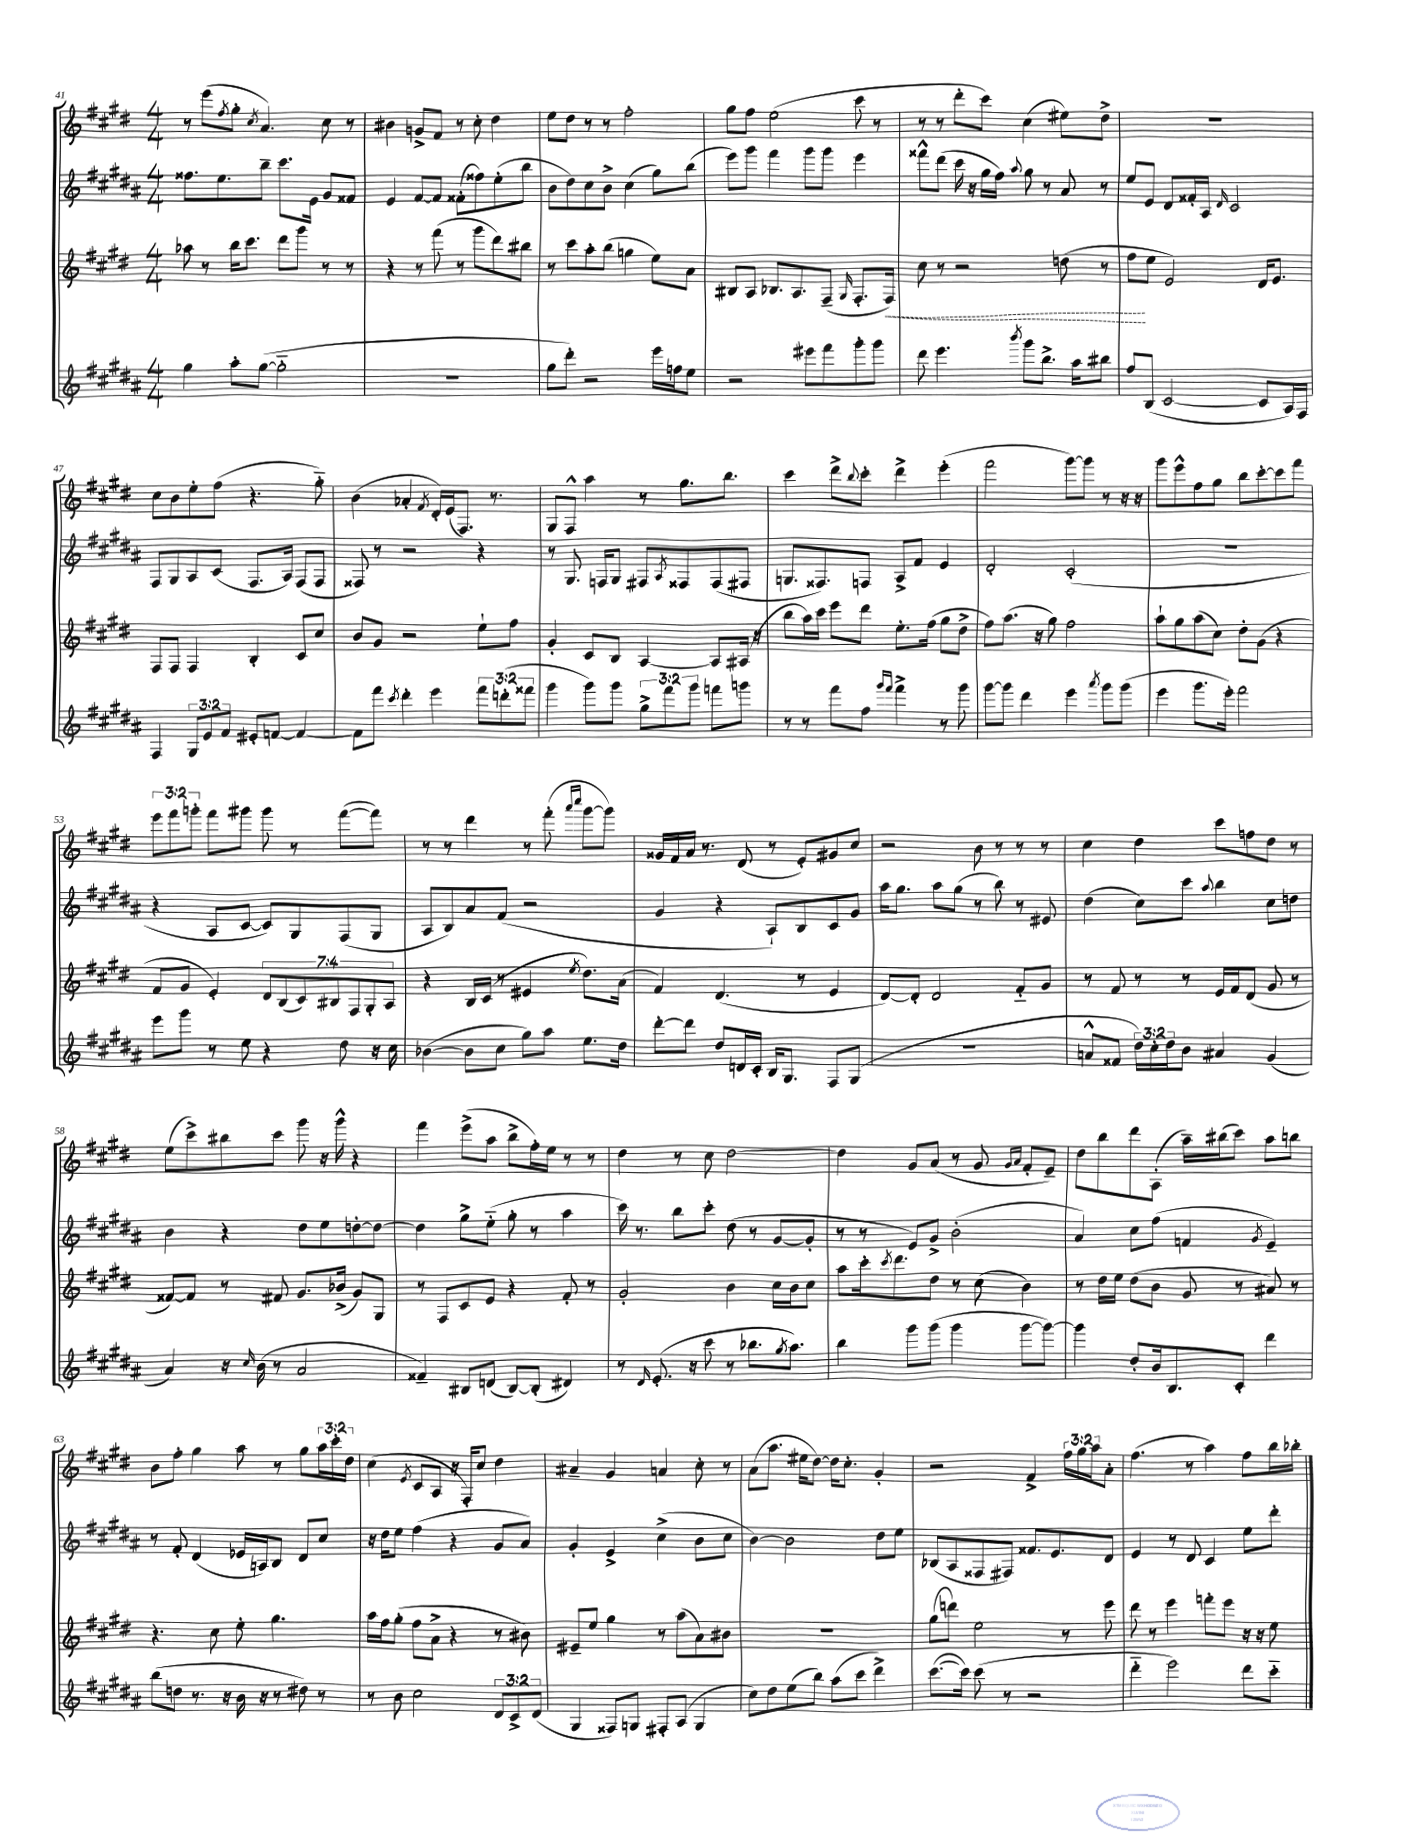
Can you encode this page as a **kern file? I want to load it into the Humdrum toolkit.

**kern	**kern	**dynam	**kern	**kern
*part4	*part3	*part3	*part2	*part1
*staff4	*staff3	*staff3	*staff2	*staff1
*clefG2	*clefG2	*	*clefG2	*clefG2
*k[f#c#g#d#a#]	*k[f#c#g#d#]	*	*k[f#c#g#d#a#]	*k[f#c#g#d#]
*M4/4	*M4/4	*	*M4/4	*M4/4
=41	=41	=41	=41	=41
4gg#\	8aa-X\	.	8.ff##X\L	8r
.	8r	.	.	(8eee\L
.	.	.	8.ee\	.
.	.	.	.	8qff#/
8aa#'\L	16bb\KL	.	.	8gg#'\J
.	8.ccc#\J	.	.	.
.	.	.	.	8qcc#/
([8gg#\J	.	.	8bb~\J	4.a/)
2gg#\]	8ddd#\L	.	8.ccc#\L	.
.	8ggg#\J	.	.	.
.	.	.	16e\Jk	.
.	8r	.	8g#/L	8cc#\
.	8r	.	8f##X/J	8r
=42	=42	=42	=42	=42
1r	4r	.	4e/	4b#X\
.	8r	.	[8f#/L	8gn^/L
.	(8fff#\	.	8f#/J]	8f#/J
.	8r	.	(8f##X'\L	8r
.	8ggg#\L	.	8ff##X\)	8cc#'\
.	8ddd#\)	.	(8ee'\	4dd#\
.	8bb#X\J	.	8bb\J	.
=43	=43	=43	=43	=43
8gg#\L	8r	.	8b\L	8ee\L
8ddd#'\J)	8ccc#\L	.	8dd#\)	8dd#\J
2r	8aa'\	.	8cc#\	8r
.	(8bb\J	.	8b^\J	8r
.	4ggn\	.	(4cc#\	2ff#'\
16eee\LL	8ee\L)	.	8gg#\L)	.
16ffn\J	.	.	.	.
8ee\J	8a\J	.	(8bb\J	.
=44	=44	=44	=44	=44
2r	8B#X/L	.	8eee\L)	8gg#\L
.	8A/J	.	8ggg#\J	8ff#\J
.	8.B-X/L	.	4fff#\	(2ee\
.	8.A/	.	.	.
8eee#X\L	.	.	8ggg#\L	.
8fff#\	(8F#~/J	.	8ggg#\J	.
.	16qqG#/	.	.	.
8ggg#'\	8.F#'/L	.	4eee\	8ccc#\
8ggg#\J	.	.	.	8r
!	!	!LO:HP:b	!	!
.	16F#/Jk)	<	.	.
=45	=45	=45	=45	=45
8ddd#\	8cc#\	.	8fff##X^^\L	8r
4.eee\	8r	.	(8ddd#\J	8r
.	2r	.	16ccc#\	8ddd#'\L
.	.	.	16r	.
.	.	.	16gg#\LL	8ccc#\J)
.	.	.	16ff#\JJ)	.
8qbbb/	.	.	8qqaa#/	.
8ggg#\L	.	.	8gg#\	(4cc#\
8.bb^\J	.	.	8r	.
.	(8ddn\	.	8a#/	8ee#X\L)
16aa#\KL	.	.	.	.
8bb#X\J	8r	.	8r	8dd#^\J
=46	=46	=46	=46	=46
8ff#/L	8ff#\L	.	8ee/L	1r
(8B/J	8ee\J	[	8e/J	.
[2c#/	2e/)	.	8d#/L	.
.	.	.	16f##X'/L	.
.	.	.	16A#/JJ	.
.	.	.	16qqd#/	.
.	.	.	2c#/	.
8c#/L]	16d#/KL	.	.	.
.	8.e/J	.	.	.
16A#/L)	.	.	.	.
16F#/JJ	.	.	.	.
!!LO:LB:g=z
=47	=47	=47	=47	=47
4F#/	8F#/L	.	8F#/L	8cc#\L
.	8F#/J	.	8G#/	8b\
12G#/L	4F#/	.	8A#/	8ee'\
12e/	.	.	.	.
.	.	.	(8c#/J	(8ff#\J
12f#/J	.	.	.	.
8e#X'/L	4B'/	.	8.F#/L	4.r
[8fn/J	.	.	.	.
.	.	.	16A#/Jk)	.
4f/_	8c#/L	.	(8F#/L	.
.	8cc#/J	.	8F#/J	8gg#\)
=48	=48	=48	=48	=48
8f\L]	8b/L	.	8F##X/)	(4b\
8fff#\J	8g#/J	.	8r	.
8qccc#/	.	.	.	.
4ddd#'\	2r	.	2r	4a-X'/
.	.	.	.	8qf#/
4eee\	.	.	.	16d#'/LL)
.	.	.	.	(16e/J
.	.	.	.	8.F#/J)
12fff#\L	8ee`\L	.	4r	.
.	.	.	.	8.r
(12dddn'\	.	.	.	.
.	8ff#\J	.	.	.
12fff##X\J	.	.	.	.
=49	=49	=49	=49	=49
4ggg#\	4g#'/	.	8r	8G#/L
.	.	.	8.G#/	8F#^^/J
8ggg#\L)	8c#/L	.	.	4aa\
.	.	.	16Fn/KL	.
8ggg#\J	8B/J	.	8G#/J	.
12gg#^\L	[4A/	.	8F#X/L	8r
12fff#\	.	.	.	.
.	.	.	8qA#/	.
.	.	.	8F##X/	8.gg#\L
12ggg#\J	.	.	.	.
8fffn\L	8A/L]	.	(8F##/	.
.	.	.	.	8.bb\J
8gggn\J	(16A#X/Jk	.	8F#X/J	.
.	16r	.	.	.
=50	=50	=50	=50	=50
8r	8bb\L	.	8.Gn/L	4ccc#\
8r	16aa\L)	.	.	.
.	16ccc#\JJ	.	8.F##X/)	.
8fff#\L	8eee\L	.	.	8ddd#^\L
.	.	.	.	8qqbb/
8ff#\J	8ddd#\J	.	8Fn/J	8ccc#'\J
16qqggg#/LL	.	.	.	.
16qqfff#/JJ	.	.	.	.
4fff#^\	8.ee'\L	.	8A#^/L	4ddd#^\
.	.	.	8f#/J	.
.	(16ff#\Jk	.	.	.
8r	8gg#\L	.	4e/	(4eee'\
8ggg#\	8dd#^\J	.	.	.
=51	=51	=51	=51	=51
[8ggg#\L	8ff#\L)	.	2d#'/	2fff#\
8ggg#\J]	(8.aa\J	.	.	.
4ddd#\	.	.	.	.
.	16r	.	.	.
.	8gg#\)	.	.	.
4eee\	2ff#\	.	(2c#'/	[8ggg#\L)
.	.	.	.	8ggg#\J]
8qaaa#/	.	.	.	.
8ggg#\L	.	.	.	8r
(8ggg#\J	.	.	.	16r
.	.	.	.	16r
=52	=52	=52	=52	=52
4eee\	8aa`\L	.	1r	8ggg#\L
.	8gg#\	.	.	8eee^^\
8.ggg#\L	(8aa\	.	.	8ff#\
.	8cc#\J)	.	.	8gg#\J
16eee'\Jk)	.	.	.	.
2fff#\	8dd#'\L	.	.	8bb\L
.	(8g#\J	.	.	[8ccc#'\
.	4r	.	.	8ccc#\]
.	.	.	.	8fff#\J
!!LO:LB:g=z
=53	=53	=53	=53	=53
8eee\L	8f#/L	.	4r	12eee\L
.	.	.	.	12fff#\
8ggg#\J	8g#/J	.	.	.
.	.	.	.	12gggn'\J
8r	4e'/)	.	8A#/L	8fff#\L
8ee\	.	.	[8c#/J	8ggg#X\J
4r	14d#/L	.	8c#/L])	8ggg#\
.	(14B/	.	.	.
.	.	.	8G#/	8r
.	14c#/)	.	.	.
.	14B#X/	.	.	.
8dd#\	.	.	(8F#/	([8fff#\L
.	14F#/	.	.	.
.	14G#'/	.	.	.
16r	.	.	8G#/J	8fff#\J])
.	14A/J	.	.	.
16cc#\	.	.	.	.
=54	=54	=54	=54	=54
([4b-X\	4r	.	8A#/L	8r
.	.	.	8B/)	8r
8b-\L]	16B/LL	.	8a#/	4ddd#\
.	(16c#/JJ	.	.	.
8cc#\J	8r	.	(8f#/J	.
8gg#\L)	4e#X/	.	2r	8r
8aa#\J	.	.	.	(8fff#'\
.	.	.	.	16qqaaa/LL
.	8qee/	.	.	16qqcccc#/JJ
8.ee\L	8.dd#\L)	.	.	[8ggg#\L
.	.	.	.	8ggg#\J])
16dd#\Jk	(16a\Jk	.	.	.
=55	=55	=55	=55	=55
[8ddd#'\L	4f#/)	.	4g#/	16g##X/LL
.	.	.	.	16f#/
8ddd#\J]	.	.	.	16a/JJ
.	.	.	.	8.r
8dd#/L	(4.d#/	.	4r	.
16dn/L	.	.	.	(8d#/
16c#'/JJ	.	.	.	.
16B/KL	.	.	8A#`/L)	8r
8.G#/J	.	.	.	.
.	8r	.	8B/	8e'/L)
8F#/L	4e/	.	8c#/	8g#X/
(8G#/J	.	.	8g#/J	8cc#/J
=56	=56	=56	=56	=56
1r	[8d#/L)	.	16aa#\KL	2r
.	.	.	8.gg#\J	.
.	8d#'/J]	.	.	.
.	2d#/	.	8aa#\L	.
.	.	.	(8gg#\J	.
.	.	.	8r	8b\
.	.	.	8bb\)	8r
.	8f#/L	.	8r	8r
.	8g#/J	.	8e#X/	8r
=57	=57	=57	=57	=57
8an^^/L	8r	.	(4dd#\	4cc#\
8f##X/J	8f#/	.	.	.
24dd#\LL)	8r	.	8cc#\L)	4dd#\
24cc#'\	.	.	.	.
24dd#\J	.	.	.	.
8b\J	8r	.	8ccc#\J	.
.	.	.	8qqaa#/	.
4a#X/	16e/LL	.	4bb\	8ccc#\L
.	16f#/J	.	.	.
.	(8d#/J	.	.	8ffn\
(4g#/	8g#/	.	8cc#\L	8dd#\J
.	8r	.	8ddn\J	8r
!!LO:LB:g=z
=58	=58	=58	=58	=58
4a#/)	[8f##X/L)	.	4b\	(8ee\L
.	8f##/J]	.	.	8ccc#^\)
16r	8r	.	4r	8bb#X\
16qqcc#/	.	.	.	.
(16b\	.	.	.	.
8r	8f#X/	.	.	8ccc#\J
2a#/	8.g#/L	.	8dd#\L	8ggg#\
.	.	.	8ee\	16r
.	(16b-X^/Jk	.	.	16ggg#^^\
.	8g#/L)	.	[8ddn'\	4r
.	8G#/J	.	8dd\J_	.
=59	=59	=59	=59	=59
4f##X~/)	8r	.	4dd\]	4fff#\
.	8F#/L	.	.	.
8B#X/L	8c#/	.	8gg#^\L	(8eee^\L
(8dn/J	8e/J	.	(8ee\J	8aa\J
[8B#/L)	4r	.	8gg#'\	8bb^\L
(8B#'/J]	.	.	8r	16ff#'\L)
.	.	.	.	16ee\JJ
4d#X/)	8f#'/	.	4aa#\	8r
.	8r	.	.	8r
=60	=60	=60	=60	=60
8r	2g#'/	.	16ccc#\)	4dd#\
.	.	.	8.r	.
16qqd#/	.	.	.	.
(8.e'/	.	.	.	.
.	.	.	8bb\L	8r
16r	.	.	.	.
8ccc#\	.	.	8ccc#'\J	8cc#\
8r	4b\	.	(8dd#\	[2dd#\
8.bb-X\L	.	.	8r	.
.	16cc#\LL	.	[8g#/L	.
8qgg#/	.	.	.	.
8.aa#\J)	16b\J	.	.	.
.	8cc#\J	.	8g#'/J]	.
=61	=61	=61	=61	=61
4bb\	8aa\L	.	8r	4dd#\]
.	16ccc#'\k	.	8r	.
.	8qccc#/	.	.	.
.	8.ddd#\	.	.	.
8ggg#\L	.	.	8e/L)	8g#/L
(8ggg#\J	8dd#\J	.	8g#^/J	(8a/J
4ggg#\	8r	.	(2b'\	8r
.	(8cc#\	.	.	8g#/
.	.	.	.	16qqg#/LL
.	.	.	.	16qqa/JJ
[8ggg#\L	4b\)	.	.	8f#'/L
8ggg#\J_)	.	.	.	8e~/J)
=62	=62	=62	=62	=62
4ggg#\]	8r	.	4a#/)	8dd#\L
.	16dd#\LL	.	.	8bb\
.	16ee\JJ	.	.	.
8dd#'/L	(8dd#\L	.	8cc#\L	8ddd#\
16b/k	8b\J	.	(8ff#\J	(8A'\J
8.B/	.	.	.	.
.	8g#/	.	4fn/	16aa~\LL)
.	.	.	.	(16bb#X\J
8c#'/J	8r	.	.	8ccc#\J)
.	.	.	8qg#/	.
4ddd#\	8a#X/)	.	4e~/)	8aa\L
.	8r	.	.	8bbn\J
!!LO:LB:g=z
=63	=63	=63	=63	=63
(8bb\L	4.r	.	8r	8b\L
8ddn\J	.	.	8f#'/	8ff#'\J
8.r	.	.	(4d#/	4gg#\
.	8cc#\	.	.	.
16r	.	.	.	.
16b\	8ee'\	.	16e-X/LL	8aa\
16r	.	.	16An/J)	.
8r	4.gg#\	.	8B/J	8r
8dd#X\)	.	.	8d#/L	8gg#\L
8r	.	.	8cc#/J	24aa\L
.	.	.	.	24ccc#'\
.	.	.	.	24dd#\JJ
=64	=64	=64	=64	=64
8r	16aa\LL	.	16r	(4cc#\
.	16ff#\J	.	16dd#\KL	.
8b\	(8gg#'\J	.	8ee\J	.
.	.	.	.	8qe/
2cc#\	8ff#\L	.	(4ff#\	8c#/L
.	8a^\J	.	.	8A/J
.	4r	.	4r	16r
.	.	.	.	16F#'/KL)
.	.	.	.	8cc#/J
12d#/L	8r	.	8g#/L	4dd#\
12c#^/	.	.	.	.
.	8b#X\)	.	8a#/J)	.
(12d#/J	.	.	.	.
=65	=65	=65	=65	=65
4G#/	8e#X~/L	.	4g#'/	4a#X~/
.	8ee/J	.	.	.
8F##X/L)	4gg#\	.	4e^/	4g#/
8Gn/J	.	.	.	.
8F#X'/L	8r	.	(4cc#^\	4an/
(8A#/J	(8aa\L	.	.	.
4G/	8a\)	.	8b\L	8cc#'\
.	8b#X\J	.	8cc#\J	8r
=66	=66	=66	=66	=66
8cc#\L)	1r	.	[4b\)	(8a\L
8dd#\	.	.	.	8.aa\J
(8ee\	.	.	2b\]	.
.	.	.	.	16ee#X\KL
8bb\J)	.	.	.	[8dd#\J)
(8aa#\L	.	.	.	16dd#\KL]
.	.	.	.	8.cc#'\J
8ccc#\J	.	.	.	.
4ddd#^\)	.	.	8dd#\L	4g#'/
.	.	.	8ee\J	.
=67	=67	=67	=67	=67
([8.ccc#\L	(8gg#\L	.	(8B-X/L	2r
.	8dddn\J)	.	8A#/	.
16ccc#\Jk])	.	.	.	.
(8ccc#\	2ee\	.	8F##X/	.
8r	.	.	8F#X/J)	.
2r	.	.	8.f##X/L	4f#^/
.	.	.	8.e/	.
.	8r	.	.	24ff#\LL
.	.	.	.	24gg#\
.	.	.	.	24aa\J
.	8eee\	.	8d#/J	8a'\J
=68	=68	=68	=68	=68
4ddd#\	8ddd#\	.	4e/	(4.ff#\
.	8r	.	.	.
2eee\)	4eee\	.	8r	.
.	.	.	8d#/	8r
.	8fffn'\L	.	4c#/	4aa\)
.	8eee\J	.	.	.
8ddd#\L	16r	.	8ee\L	8ff#\L
.	16r	.	.	.
8ccc#\J	8ee\	.	8ddd#'\J	16bb\L
.	.	.	.	16bb-X'\JJ
==	==	==	==	==
*-	*-	*-	*-	*-
